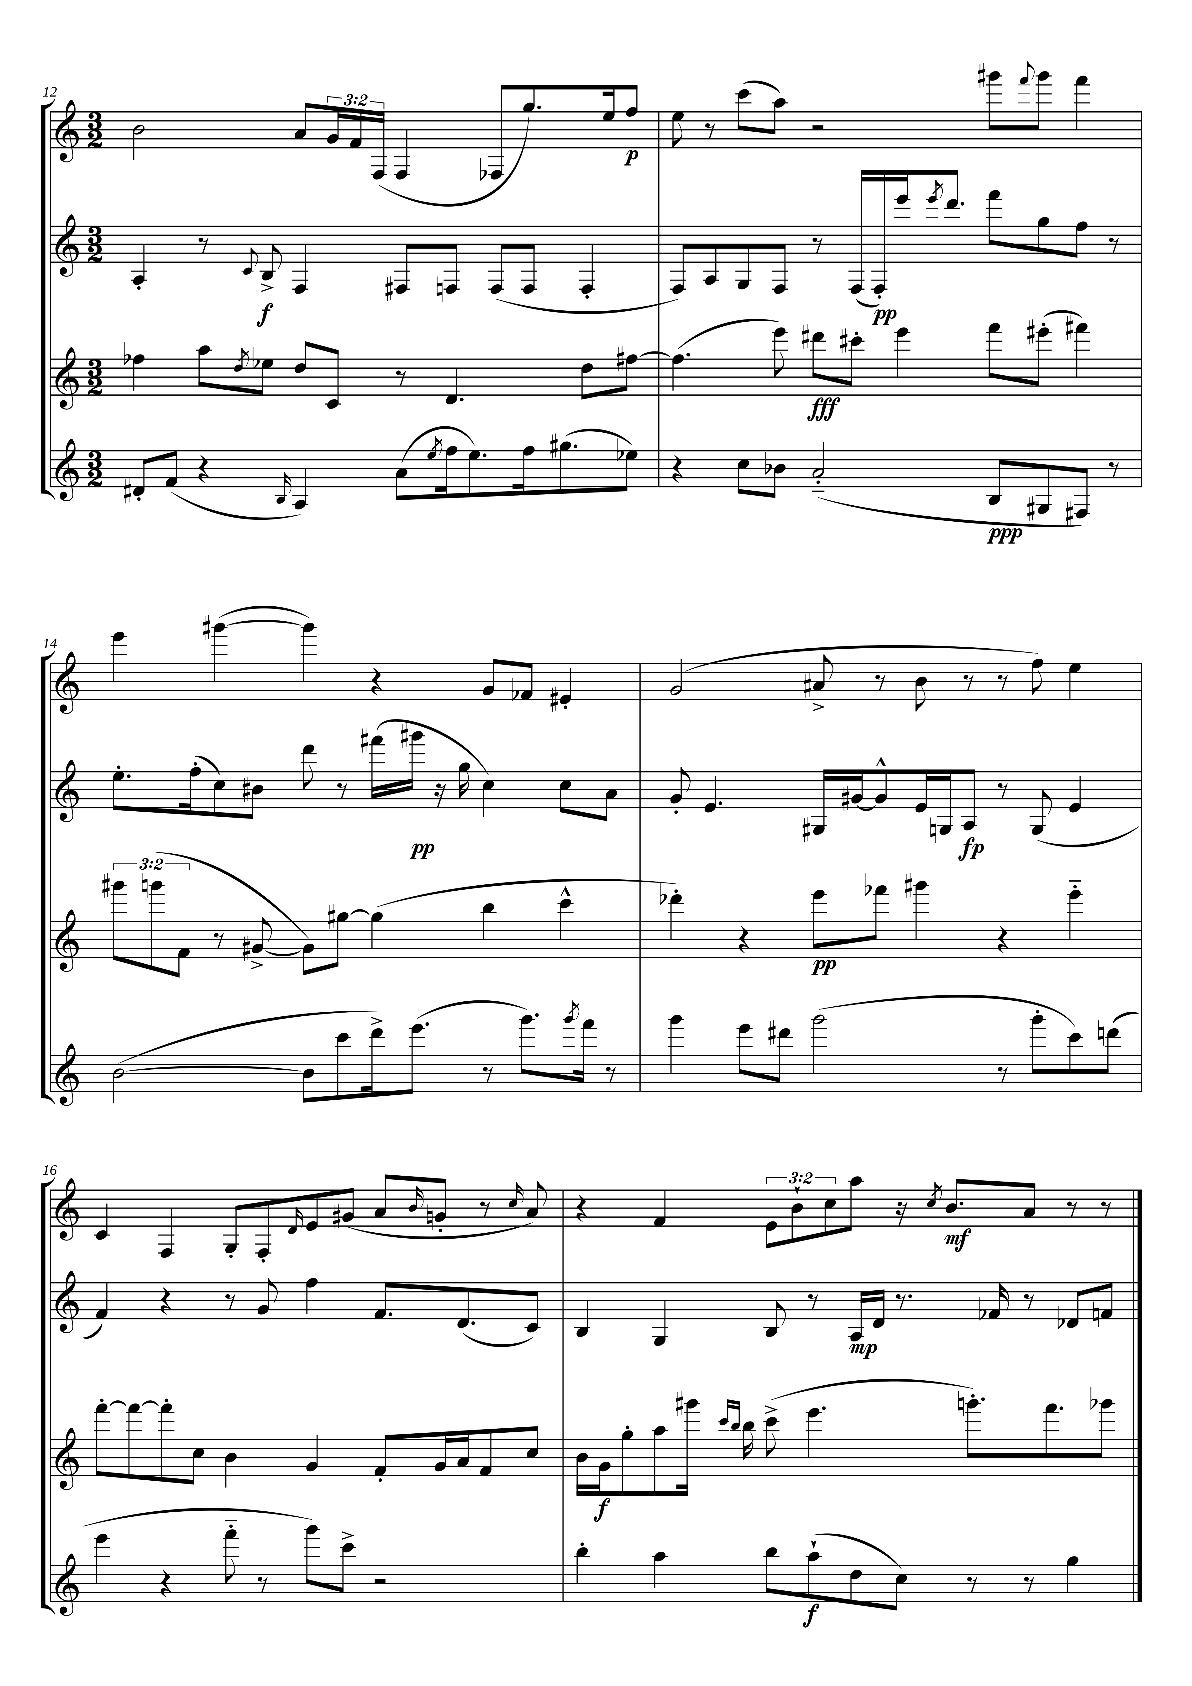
<<
\new StaffGroup <<
\new Staff = "s0" {
    \clef treble \key c \major \numericTimeSignature \time 3/2 \override Staff.TupletNumber.text = #tuplet-number::calc-fraction-text
    b'2 a'8 \tuplet 3/2 { g'16 f'16 f16( } f4 fes8 g''8.) e''16 f''8\p |
    e''8 r8 c'''8( a''8) r2 gis'''8 \appoggiatura { f'''8 } gis'''8 f'''4 |
    e'''4 gis'''4~( gis'''4) r4 g'8 fes'8 eis'4-. |
    g'2( ais'8-> r8 b'8 r8 r8 f''8) e''4 |
    c'4 f4 g8-. f8-. \grace { d'16 } e'8 gis'8( a'8 \grace { b'16 } g'8-. r8 \grace { c''16 } a'8) |
    r4 f'4 \tuplet 3/2 { e'8 b'8-! c''8 } a''8 r16 \acciaccatura { c''8 } b'8.\mf a'8 r8 r8 \bar "|." |
}
\new Staff = "s1" {
    \clef treble \key c \major \numericTimeSignature \time 3/2
    a4-. r8 \appoggiatura { c'8 } b8->\f f4 fis8 f8 f8( f8 f4-. |
    f8) a8 g8 f8 r8 f16( f16-.\pp) e'''16 \acciaccatura { e'''8 } d'''8. f'''8 g''8 f''8 r8 |
    e''8.-. f''16-.( c''8) bis'8 d'''8 r8 fis'''16( gis'''16\pp r16 g''16 c''4) c''8 a'8 |
    g'8-. e'4. gis16 gis'16~ gis'8-^ e'16 g16 a8\fp r8 g8( e'4 |
    f'4) r4 r8 g'8 f''4 f'8. d'8.( c'8) |
    b4 g4 b8 r8 a16\mp d'16 r8. fes'16 r8 des'8 f'8 \bar "|." |
}
\new Staff = "s2" {
    \clef treble \key c \major \numericTimeSignature \time 3/2 \override Staff.TupletNumber.text = #tuplet-number::calc-fraction-text
    fes''4 a''8 \acciaccatura { d''8 } ees''8 d''8 c'8 r8 d'4. d''8 fis''8~ |
    fis''4.( e'''8) dis'''8\fff cis'''8-. e'''4 f'''8 eis'''8-.( fis'''4) |
    \tuplet 3/2 { gis'''8 g'''8( f'8 } r8 gis'8~-> gis'8) gis''8~ gis''4( b''4 c'''4-^ |
    des'''4-.) r4 e'''8\pp fes'''8 gis'''4 r4 e'''4-_ |
    f'''8~-. f'''8~ f'''8-. c''8 b'4 g'4 f'8-. g'16 a'16 f'8 c''8 |
    b'16 g'16\f g''8-. a''8 gis'''16 \grace { c'''16 b''16 } b''16 c'''8->( e'''4. g'''8.-.) f'''8. ges'''8 \bar "|." |
}
\new Staff = "s3" {
    \clef treble \key c \major \numericTimeSignature \time 3/2
    dis'8-. f'8( r4 \grace { b16 } a4) a'8( \acciaccatura { e''8 } f''16 e''8.) f''16 gis''8.( ees''8) |
    r4 c''8 bes'8 a'2-_( b8\ppp gis8 fis8) r8 |
    b'2~( b'8 c'''8 d'''16->) e'''8.( r8 g'''8.) \acciaccatura { g'''8 } f'''16 r8 |
    g'''4 e'''8 dis'''8 g'''2( r8 g'''8-. c'''8) d'''8( |
    e'''4 r4 f'''8-_ r8 g'''8) c'''8-> r2 |
    b''4-. a''4 b''8 a''8-!\f( d''8 c''8) r8 r8 g''4 \bar "|." |
}
>>
>>
\layout { \context { \Score currentBarNumber = #12 } }
